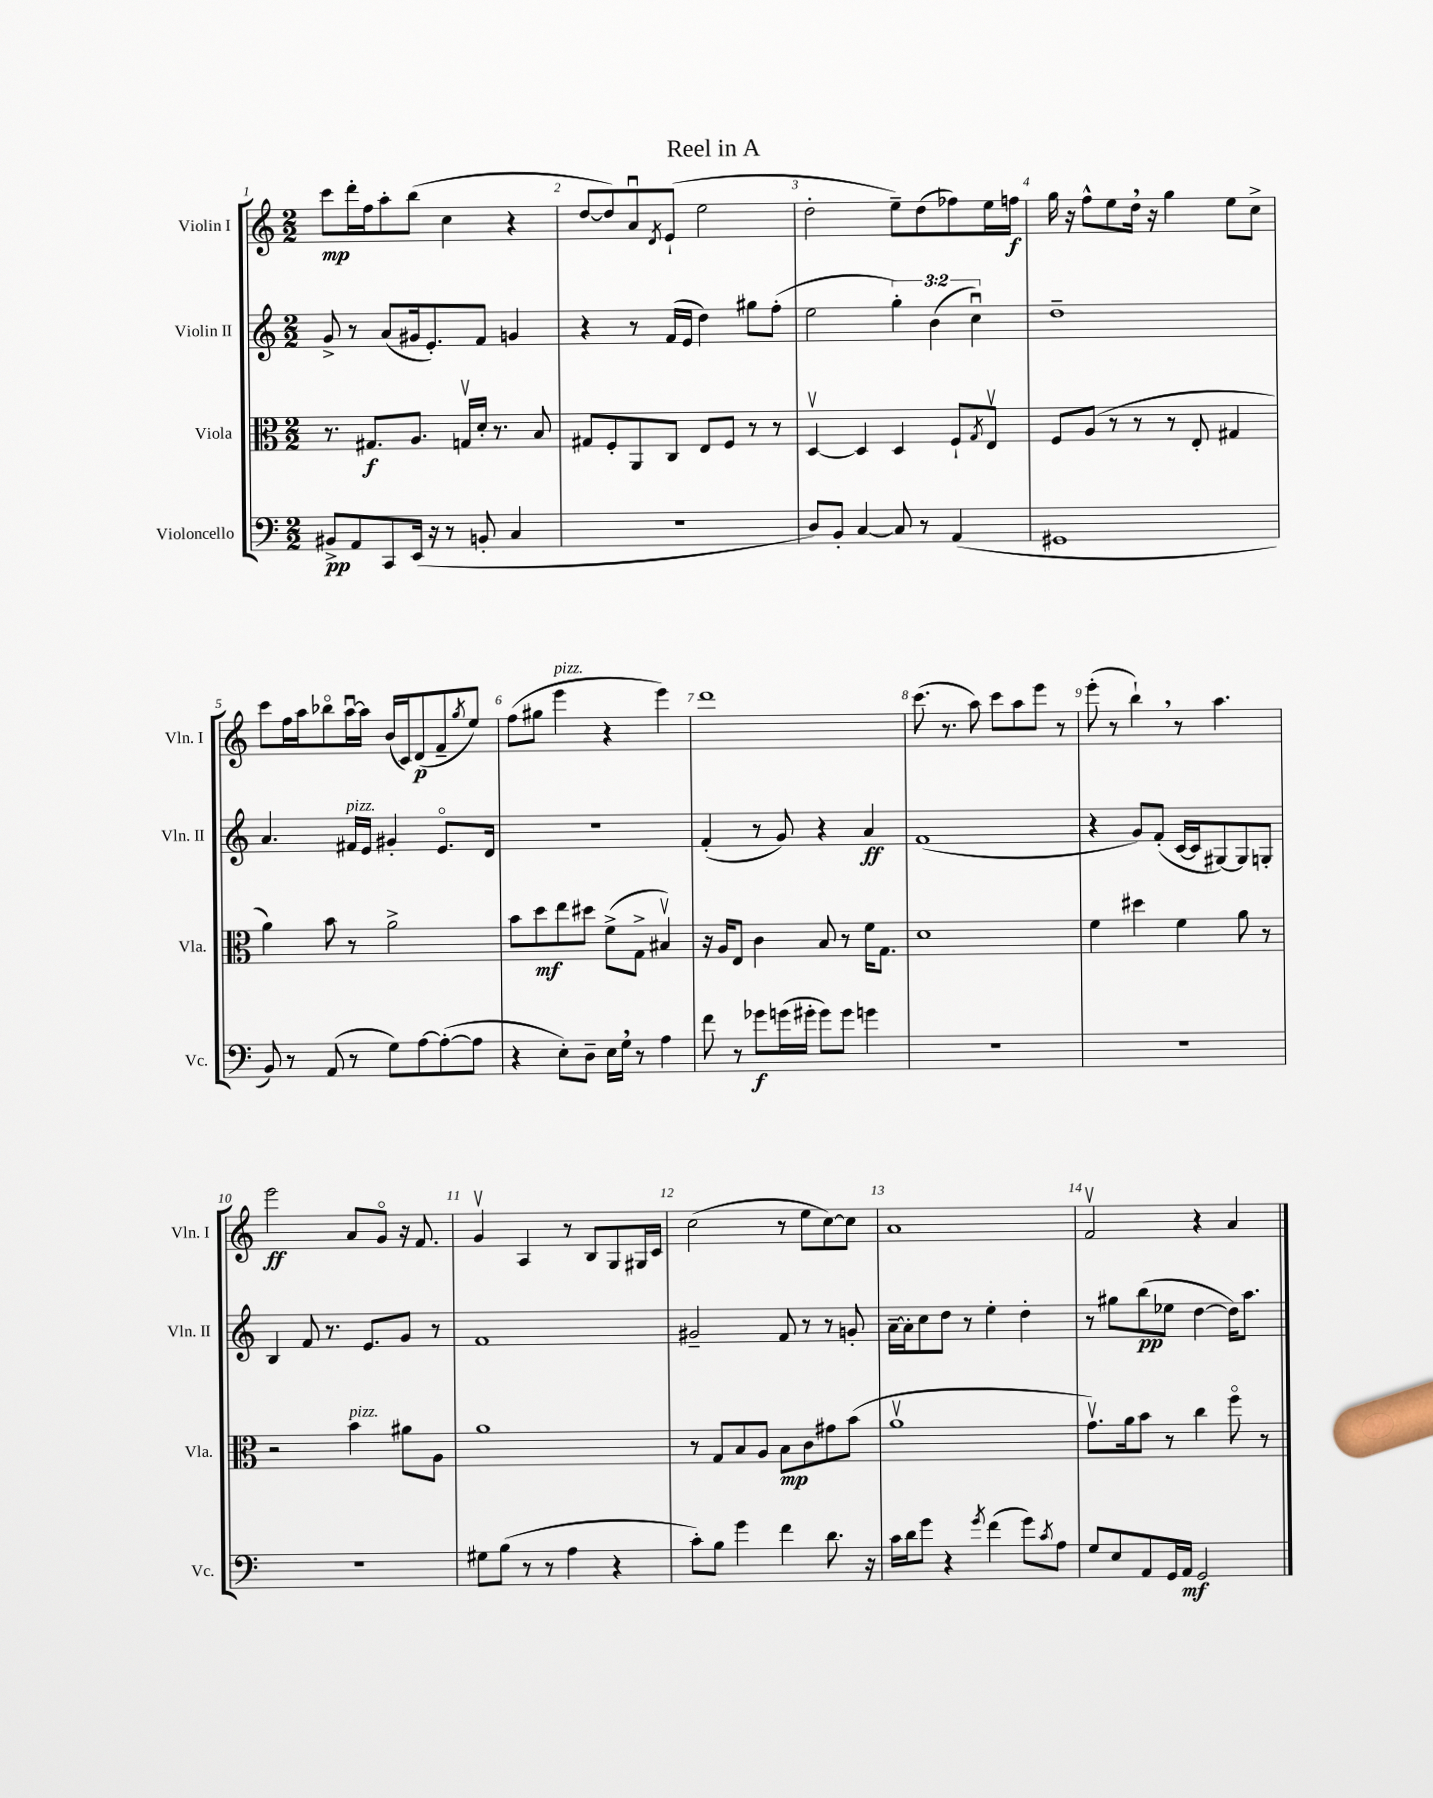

**kern	**kern	**kern	**kern
*staff4	*staff3	*staff2	*staff1
*clefF4	*clefC3	*clefG2	*clefG2
*k[]	*k[]	*k[]	*k[]
*M2/2	*M2/2	*M2/2	*M2/2
8BB#^/L	8.r	8g^/	8ccc\L
8AA/	.	8r	16ddd'\L
.	8.G#/L	.	16ff\J
8CC/	.	(8a/L	8aa'\
(16EE/Jk	8.A/J	16g#/k	(8bb\J
16r	.	8.e'/)	.
8r	.	.	4cc\
.	16Gv/LL	.	.
8BB'/	16d'/JJ	8f/J	.
.	8.r	.	.
4C/	.	4g/	4r
.	8B/	.	.
=	=	=	=
1r	8G#/L	4r	[8dd/L
.	8F'/	.	8dd/])
.	8AA/	8r	8au/
.	.	.	8qd/
.	8C/J	(16f/LL	(8e`/J
.	.	16e/JJ	.
.	8E/L	4dd\)	2ee\
.	8F/J	.	.
.	8r	8gg#\L	.
.	8r	(8ff'\J	.
=	=	=	=
8D/L)	[4Dv/	2ee\	2dd'\
8BB'/J	.	.	.
[4C/	4D/]	.	.
8C/]	4D/	6gg'\)	8ee~\L)
8r	.	.	(8dd\
.	.	(6b\	.
(4AA/	8F`/L	.	8ff-\)
.	.	6ccu\)	.
.	8qG/	.	.
.	8Ev/J	.	16ee\L
.	.	.	16ff\JJ
=	=	=	=
1GG#	8F/L	1dd~	16gg\
.	.	.	16r
.	(8A/J	.	8ff^^\L
.	8r	.	8ee\
.	8r	.	16dd\Jk
.	.	.	16r
.	8r	.	4gg\
.	8E'/	.	.
.	4G#/	.	8ee\L
.	.	.	8cc^\J
=	=	=	=
8BB/)	4a\)	4.a/	8ccc\L
8r	.	.	16ff\L
.	.	.	16aa\J
(8AA/	8b\	.	8bb-o\
8r	8r	16f#/LL	[16aau\L
.	.	16e/JJ	16aa\]JJ
8G\L)	2a^\	4g#'/	(16b/LL
.	.	.	16c/J)
[8A\	.	.	(8d/
(8A'\_	.	8.eo/L	8f~/
.	.	.	8qgg/
8A\]J	.	.	8ee/J)
.	.	16d/Jk	.
=	=	=	=
4r	8b\L	1r	(8ff\L
.	8dd\	.	8gg#\J
8E'\L)	8ee\	.	4eee\
8D~\J	8dd#\J	.	.
16E\LL	(8f^\L	.	4r
16G\JJ	.	.	.
8r	8G^\J	.	.
4A\	4B#v/)	.	4eee\)
=	=	=	=
8f\	16r	(4f'/	1ddd
.	16A/LK	.	.
8r	8E/J	.	.
8g-\L	4c\	8r	.
(16g\L	.	8g/)	.
16g#'\JJ	.	.	.
8g#\L)	8B/	4r	.
8g#\J	8r	.	.
4g\	16f\LK	4a/	.
.	8.G\J	.	.
=	=	=	=
1r	1d	(1f	(8.ccc\
.	.	.	8.r
.	.	.	8aa\)
.	.	.	8ccc\L
.	.	.	8aa\
.	.	.	8eee\J
.	.	.	8r
=	=	=	=
1r	4f\	4r	(8eee'\
.	.	.	8r
.	4dd#\	8g/L)	4bb`\)
.	.	(8f'/J	.
.	4f\	[16c/LL	8r
.	.	16c/]J	.
.	.	[8G#/)	4.aa\
.	8a\	8G#/]	.
.	8r	8G'/J	.
=	=	=	=
1r	2r	4B/	2eee\
.	.	8f/	.
.	.	8.r	.
.	4b\	.	8a/L
.	.	8.e/L	.
.	.	.	8go/J
.	8a#\L	8g/J	16r
.	.	.	8.f/
.	8A\J	8r	.
=	=	=	=
8G#\L	1a	1f	4gv/
(8B\J	.	.	.
8r	.	.	4A/
8r	.	.	.
4A\	.	.	8r
.	.	.	8B/L
4r	.	.	8G/
.	.	.	16G#/L
.	.	.	16c/JJ
=	=	=	=
8c'\L)	8r	2g#~/	(2cc\
8B\J	8G/L	.	.
4g\	8B/	.	.
.	8A/J	.	.
4f\	8B\L	8f/	8r
.	8c\	8r	8ee\L
8.d\	8g#\	8r	[8cc\)
.	(8b\J	8g'/	8cc\]J
16r	.	.	.
=	=	=	=
16c\LL	1av	[16a~\LL	1a
16d\J	.	16a'\]J	.
8g\J	.	8cc\	.
4r	.	8dd\J	.
.	.	8r	.
8qg/	.	.	.
(4f\	.	4ee'\	.
8g\L)	.	4dd'\	.
8qc/	.	.	.
8A\J	.	.	.
=	=	=	=
8G/L	8.gv\L)	8r	2fv/
8E/	.	8gg#\L	.
.	16a\k	.	.
8AA/	8b\J	(8bb\	.
16GG/L	8r	8ee-\J	.
16AA/JJ	.	.	.
2GG/	4cc\	[4dd\	4r
.	8ffo\	16dd\]LK)	4a/
.	.	8.aa\J	.
.	8r	.	.
==	==	==	==
*-	*-	*-	*-
